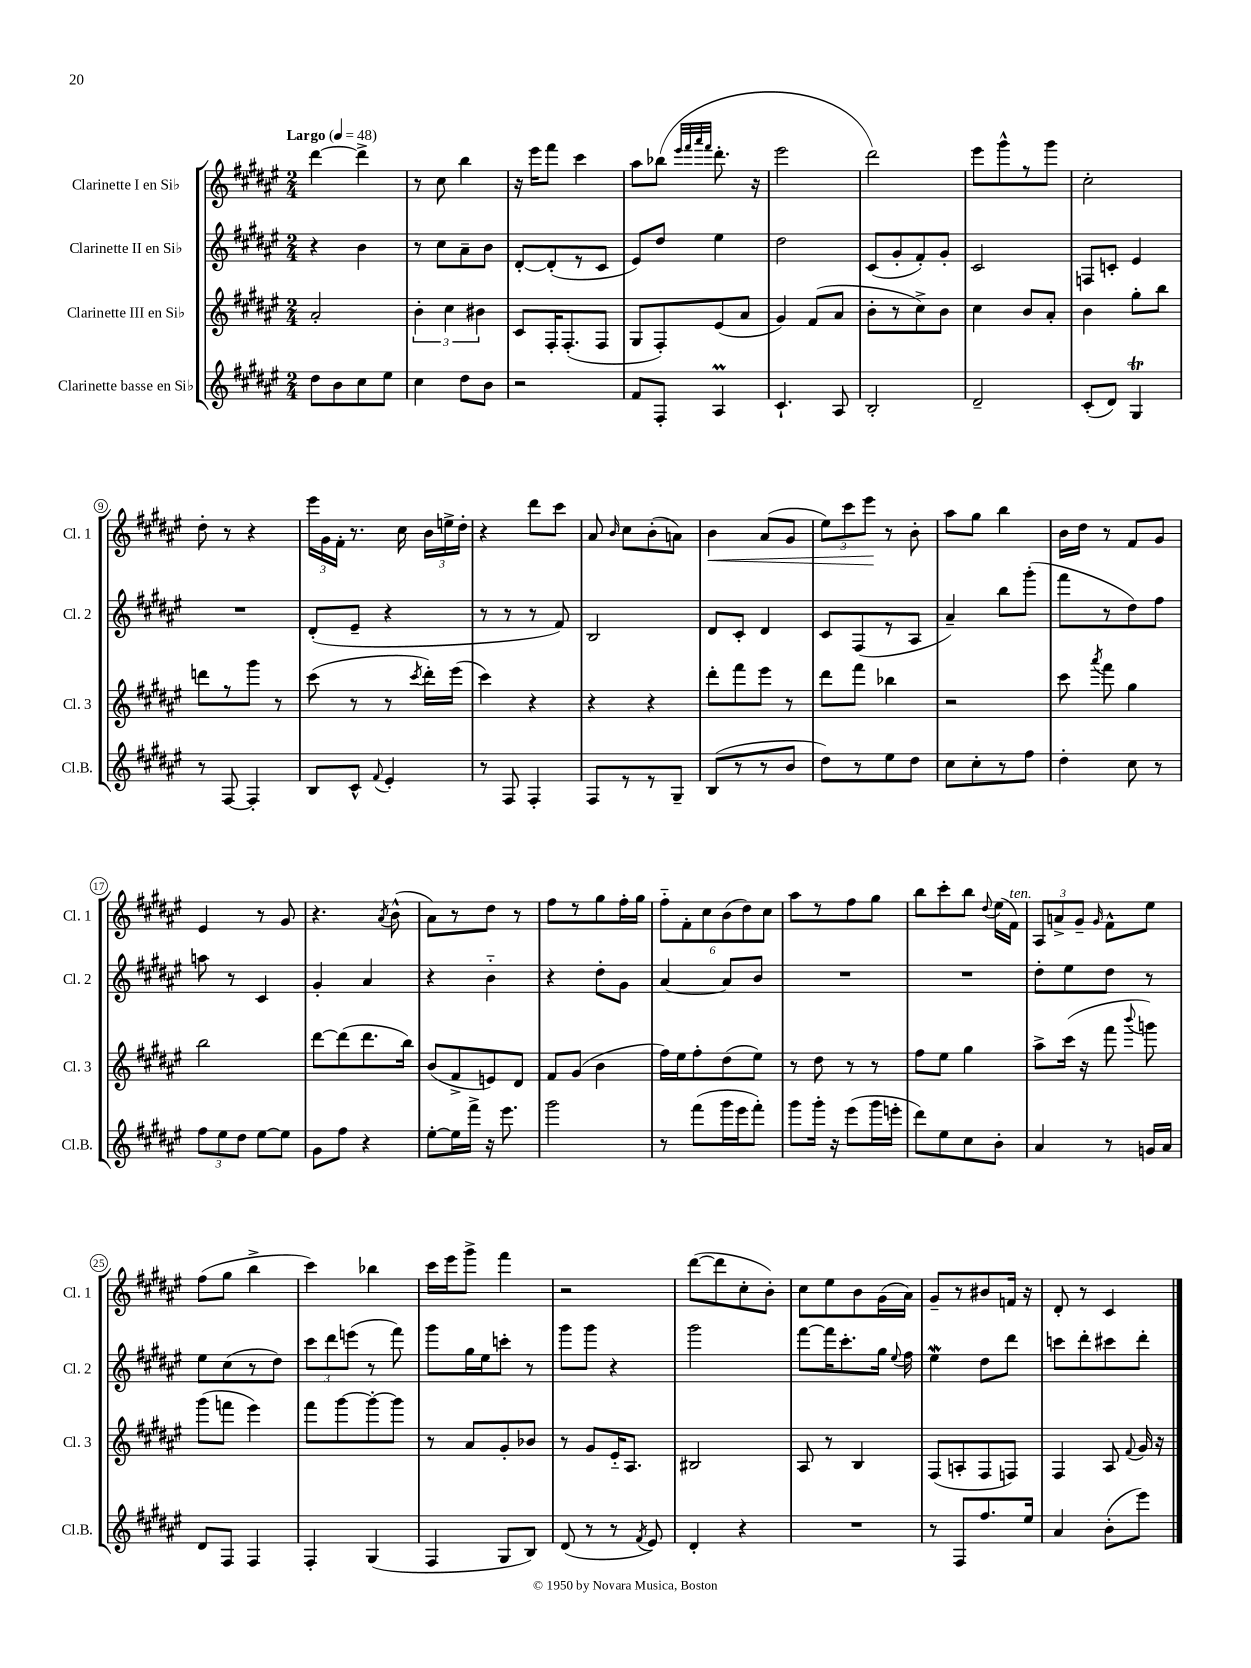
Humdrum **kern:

**kern	**kern	**kern	**kern	**dynam
*part4	*part3	*part2	*part1	*part1
*staff4	*staff3	*staff2	*staff1	*staff1
*I"Clarinette basse en Si♭	*I"Clarinette III en Si♭	*I"Clarinette II en Si♭	*I"Clarinette I en Si♭	*
*I'Cl.B.	*I'Cl. 3	*I'Cl. 2	*I'Cl. 1	*
*clefG2	*clefG2	*clefG2	*clefG2	*
*k[f#c#g#d#a#e#]	*k[f#c#g#d#a#e#]	*k[f#c#g#d#a#e#]	*k[f#c#g#d#a#e#]	*
*M2/4	*M2/4	*M2/4	*M2/4	*
*MM48	*MM48	*MM48	*MM48	*
=1	=1	=1	=1	=1
!	!	!	!LO:TX:a:B:t=Largo	!
8dd#\L	2a#'/	4r	[4ddd#\	.
8b\	.	.	.	.
8cc#\	.	4b\	4ddd#^\]	.
8ee#\J	.	.	.	.
=2	=2	=2	=2	=2
4cc#\	6b'\	8r	8r	.
.	.	8cc#\L	8cc#\	.
.	6cc#\	.	.	.
8dd#\L	.	8a#~\	4bb\	.
.	6b#X\	.	.	.
8b\J	.	8b\J	.	.
=3	=3	=3	=3	=3
2r	8c#/L	[8d#'/L	16r	.
.	.	.	16eee#\KL	.
.	16F#'/K	(8d#'/]	8fff#\J	.
.	(8.F#'/	.	.	.
.	.	8r	4ccc#\	.
.	8F#/J	8c#/J	.	.
=4	=4	=4	=4	=4
8f#/L	8G#/L	8e#/L)	8aa#\L	.
8F#'/J	8F#'/)	8dd#/J	(8bb-X\J	.
.	.	.	32qqeee#/LLL	.
.	.	.	32qqfff#/	.
.	.	.	32qqaaa#/	.
.	.	.	32qqfff#/JJJ	.
4A#m/	(8e#/	4ee#\	8.ddd#'\	.
.	8a#/J	.	.	.
.	.	.	16r	.
=5	=5	=5	=5	=5
4.c#`/	4g#/)	2dd#\	2eee#\	.
.	(8f#/L	.	.	.
8A#/	8a#/J	.	.	.
=6	=6	=6	=6	=6
2B'/	8b'\L	(8c#/L	2ddd#\)	.
.	8r	8g#'/	.	.
.	8cc#^\)	8f#'/)	.	.
.	8b\J	8g#'/J	.	.
=7	=7	=7	=7	=7
2d#~/	4cc#\	2c#/	8eee#\L	.
.	.	.	8ggg#^^\	.
.	8b/L	.	8r	.
.	8a#'/J	.	8ggg#\J	.
=8	=8	=8	=8	=8
(8c#'/L	4b\	8Fn/L	2cc#'\	.
8d#/J)	.	8cn'/J	.	.
4G#T/	8gg#'\L	4e#/	.	.
.	8bb\J	.	.	.
!!LO:LB:g=z
=9	=9	=9	=9	=9
8r	8dddn\L	2r	8dd#'\	.
[8F#/	8r	.	8r	.
4F#'/]	8ggg#\J	.	4r	.
.	8r	.	.	.
=10	=10	=10	=10	=10
8B/L	(8ccc#\	(8d#'/L	24eee#\LL	.
.	.	.	24g#\	.
.	.	.	24f#'\JJ	.
8c#^^/J	8r	8e#~/J	8.r	.
8qqf#/	.	.	.	.
4e#'/	8r	4r	.	.
.	.	.	16cc#\	.
.	8qccc#/	.	.	.
.	16ddd#'\LL)	.	24b\LL	.
.	.	.	24een^\	.
.	(16eee#\JJ	.	.	.
.	.	.	24dd#'\JJ	.
=11	=11	=11	=11	=11
8r	4ccc#\)	8r	4r	.
8F#/	.	8r	.	.
4F#'/	4r	8r	8ddd#\L	.
.	.	8f#/)	8ccc#\J	.
=12	=12	=12	=12	=12
8F#/L	4r	2B/	8a#/	.
.	.	.	16qqb/	.
8r	.	.	8cc#\L	.
8r	4r	.	(8b'\	.
8G#~/J	.	.	8an\J)	.
=13	=13	=13	=13	=13
!	!	!	!	!LO:HP:b
(8B/L	8ddd#'\L	8d#/L	4b\	<
8r	8fff#\	8c#'/J	.	.
8r	8eee#\J	4d#/	(8a#/L	.
8b/J	8r	.	8g#/J	.
=14	=14	=14	=14	=14
8dd#\L)	8ddd#\L	8c#/L	12ee#\L)	.
.	.	.	12ccc#\	.
8r	8fff#\J	(8F#/	.	.
.	.	.	12eee#\J	.
8ee#\	4bb-X\	8r	8r	[
8dd#\J	.	8A#/J	8b'\	.
=15	=15	=15	=15	=15
8cc#\L	2r	4a#~/)	8aa#\L	.
8cc#'\	.	.	8gg#\J	.
8r	.	8bb\L	4bb\	.
8ff#\J	.	(8ggg#'\J	.	.
=16	=16	=16	=16	=16
4dd#'\	8ccc#\	8fff#\L	16b\LL	.
.	.	.	16dd#\JJ	.
.	8qaaa#/	.	.	.
.	8fff#\	8r	8r	.
8cc#\	4gg#\	8dd#\)	8f#/L	.
8r	.	8ff#\J	8g#/J	.
!!LO:LB:g=z
=17	=17	=17	=17	=17
12ff#\L	2bb\	8aan\	4e#/	.
12ee#\	.	.	.	.
.	.	8r	.	.
12dd#\J	.	.	.	.
[8ee#\L	.	4c#/	8r	.
8ee#\J]	.	.	8g#/	.
=18	=18	=18	=18	=18
8g#\L	[8ddd#\L	4g#'/	4.r	.
8ff#\J	(8ddd#\]	.	.	.
4r	8.ddd#\	4a#/	.	.
.	.	.	8qa#/	.
.	.	.	(8b^^\	.
.	16bb\Jk)	.	.	.
=19	=19	=19	=19	=19
[8ee#'\L	(8b/L	4r	8a#\L)	.
16ee#\L]	8f#^/	.	8r	.
16fff#^\JJ	.	.	.	.
16r	8en/)	4b\	8dd#\J	.
8.eee#\	.	.	.	.
.	8d#/J	.	8r	.
=20	=20	=20	=20	=20
2ggg#\	8f#/L	4r	8ff#\L	.
.	(8g#/J	.	8r	.
.	4b\	8dd#'\L	8gg#\	.
.	.	8g#\J	16ff#'\L	.
.	.	.	16gg#\JJ	.
=21	=21	=21	=21	=21
8r	16ff#\LL)	[4a#/	12ff#\L	.
.	16ee#\J	.	.	.
.	.	.	12f#'\	.
(8fff#\L	8ff#'\	.	.	.
.	.	.	12cc#\	.
16ggg#\L	(8dd#\	8a#/L]	(12b\	.
16eee#\J	.	.	.	.
.	.	.	12dd#\)	.
8fff#'\J)	8ee#\J)	8b/J	.	.
.	.	.	12cc#\J	.
=22	=22	=22	=22	=22
8ggg#\L	8r	2r	8aa#\L	.
16ggg#'\Jk	8dd#\	.	8r	.
16r	.	.	.	.
(8eee#\L	8r	.	8ff#\	.
16ggg#\L	8r	.	8gg#\J	.
16eeen'\JJ	.	.	.	.
=23	=23	=23	=23	=23
8ddd#\L)	8ff#\L	2r	8bb\L	.
8ee#\	8ee#\J	.	8ccc#'\	.
8cc#\	4gg#\	.	8bb\J	.
.	.	.	8qqdd#/	.
8b'\J	.	.	(16ee#\LL	.
!	!	!	!LO:TX:a:i:t=ten.	!
.	.	.	16f#\JJ)	.
=24	=24	=24	=24	=24
4a#/	8aa#^\L	8dd#'\L	12A#/L	.
.	.	.	12an^/	.
.	(16ccc#\Jk	8ee#\	.	.
.	.	.	12g#~/J	.
.	16r	.	.	.
.	.	.	16qqg#/	.
8r	8fff#\	8dd#\J	8f#^^\L	.
.	8qqbbb/	.	.	.
16gn/LL	8gggn\)	8r	8ee#\J	.
16a#/JJ	.	.	.	.
!!LO:LB:g=z
=25	=25	=25	=25	=25
8d#/L	(8ggg#\L	8ee#\L	(8ff#\L	.
8F#/J	8fffn\J	(8cc#\	8gg#\J	.
4F#/	4eee#\)	8r	4bb^\	.
.	.	8dd#\J)	.	.
=26	=26	=26	=26	=26
4F#'/	8fff#\L	12ccc#\L	4ccc#\)	.
.	.	12ddd#\	.	.
.	[8ggg#\	.	.	.
.	.	(12eeen\J	.	.
(4G#/	8ggg#'\_	8r	4bb-X\	.
.	8ggg#\J]	8fff#\)	.	.
=27	=27	=27	=27	=27
4F#/	8r	8ggg#\L	16ccc#\LL	.
.	.	.	16eee#\J	.
.	8a#/L	16gg#\L	8ggg#^\J	.
.	.	16ee#\J	.	.
8G#/L	8g#'/	8cccn'\J	4fff#\	.
8B/J)	8b-X/J	8r	.	.
=28	=28	=28	=28	=28
(8d#/	8r	8ggg#\L	2r	.
8r	8g#/L	8ggg#\J	.	.
8r	16e#/K	4r	.	.
.	8.A#/J	.	.	.
8qf#/	.	.	.	.
8e#/)	.	.	.	.
=29	=29	=29	=29	=29
4d#'/	2B#X/	2ggg#\	([8ddd#\L	.
.	.	.	8ddd#\]	.
4r	.	.	8cc#'\	.
.	.	.	8b'\J)	.
=30	=30	=30	=30	=30
2r	8A#/	[8fff#\L	8cc#\L	.
.	8r	16fff#\K]	8ee#\	.
.	.	8.ccc#'\	.	.
.	4B/	.	8b\	.
.	.	16gg#\Jk	(16g#\L	.
.	.	8qqee#/	.	.
.	.	16ff#\	16a#\JJ)	.
=31	=31	=31	=31	=31
8r	(8F#/L	4ee#W\	8g#~/L	.
8F#/L	8An'/	.	8r	.
8.ff#/	8F#/	8dd#\L	8b#X/	.
.	8Fn/J)	8ddd#\J	16fn/Jk	.
16ee#/Jk	.	.	16r	.
=32	=32	=32	=32	=32
4a#/	4F#/	8cccn\L	8d#'/	.
.	.	8ddd#'\	8r	.
(8b'\L	8A#/	8ccc#X\	4c#/	.
.	8qqf#/	.	.	.
8eee#\J)	16g#/	8ddd#'\J	.	.
.	16r	.	.	.
==	==	==	==	==
*-	*-	*-	*-	*-
